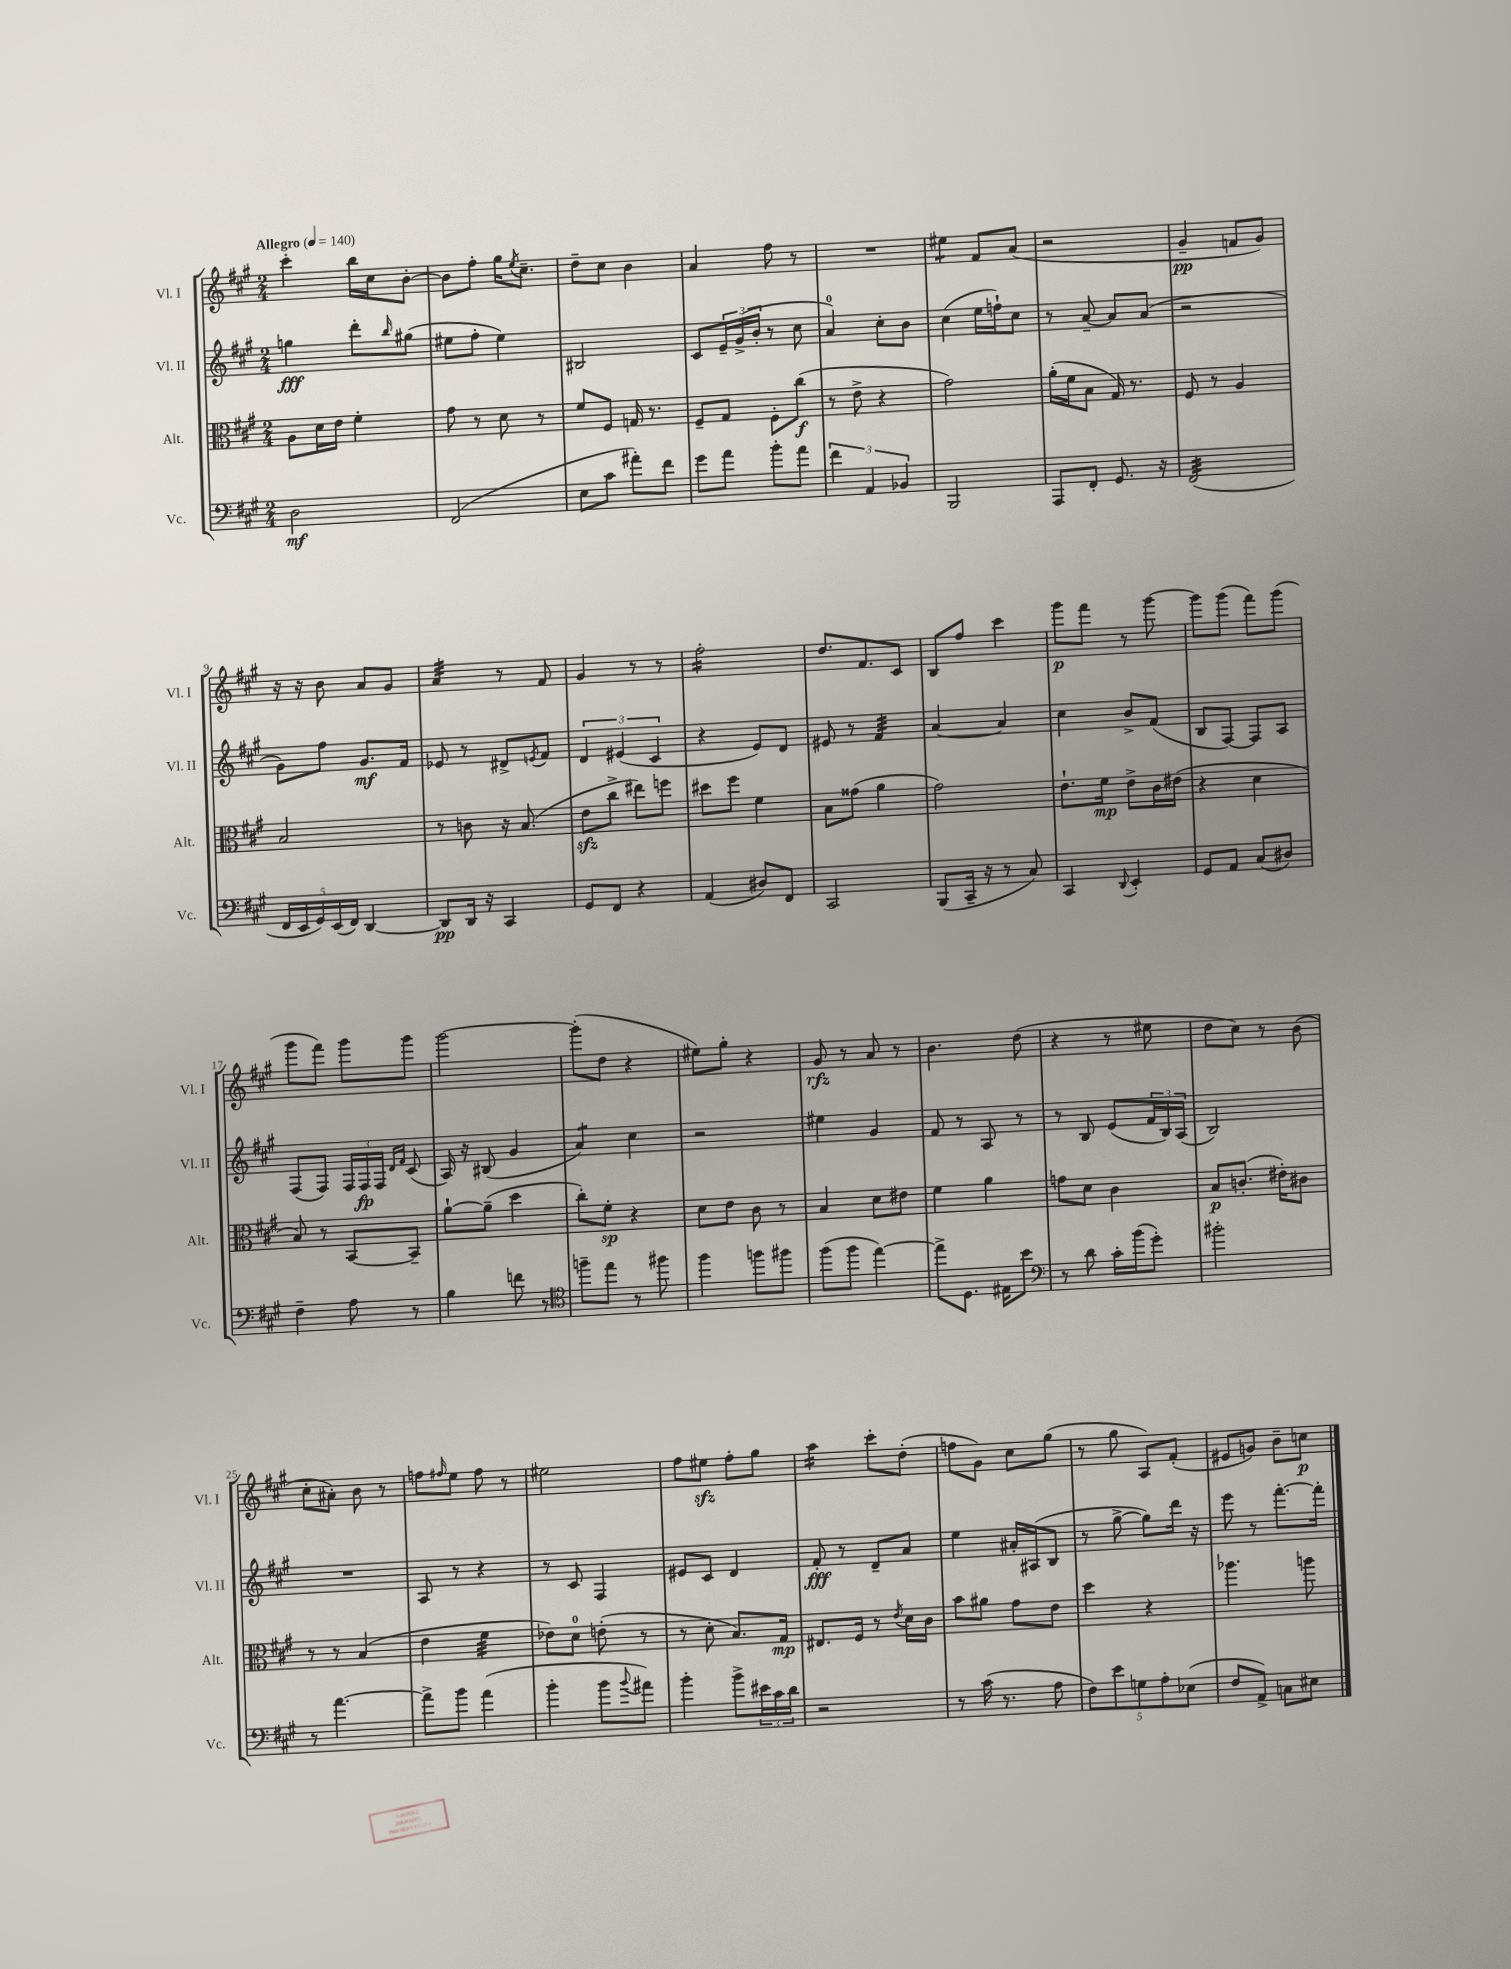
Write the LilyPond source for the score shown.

<<
\new StaffGroup <<
\new Staff = "s0" \with { instrumentName = "Vl. I" shortInstrumentName = "Vl. I" } {
    \clef treble \key a \major \numericTimeSignature \time 2/4 \tempo "Allegro" 4 = 140
    cis'''4-. b''16 cis''16 b'8~-. |
    b'8 fis''8-. gis''16 \acciaccatura { e''8 } cis''8.-- |
    d''8-- cis''8 b'4 |
    a'4 fis''8 r8 |
    R2 |
    eis''4:8 fis'8 a'8( |
    r2 |
    gis'4--\pp f'8 gis'8) |
    r16 r16 b'8 a'8 gis'8 |
    a'4:32 r8 fis'8 |
    gis'4 r8 r8 |
    fis''2:16-. |
    d''8. fis'8. cis'8 |
    b8 fis''8 cis'''4 |
    gis'''8\p fis'''8 r8 gis'''8~ |
    gis'''8 gis'''8( fis'''8) gis'''8( |
    gis'''8 fis'''8) gis'''8 gis'''8 |
    gis'''2~ |
    gis'''8-.( d''8 r4 |
    eis''8) gis''8-. r4 |
    gis'8\rfz r8 a'8 r8 |
    b'4. d''8( |
    r4 r8 eis''8 |
    d''8 cis''8) r8 b'8( |
    cis''8-. ais'8-.) b'8 r8 |
    f''8 \grace { fis''16 } e''8 fis''8 r8 |
    eis''2 |
    fis''8 eis''8\sfz fis''8-. gis''8 |
    a''4:16 cis'''8-. d''8-.( |
    f''8 gis'8) cis''8 gis''8( |
    r8 gis''8 a8) fis'8-.( |
    eis'8 g'8) b'8-- c''8\p \bar "|." |
}
\new Staff = "s1" \with { instrumentName = "Vl. II" shortInstrumentName = "Vl. II" } {
    \clef treble \key a \major \numericTimeSignature \time 2/4
    g''4\fff d'''8-. \grace { b''16 } gis''8( |
    eis''8 fis''8-. eis''4) |
    bis2 |
    cis'8 \tuplet 3/2 { e'16-- gis'16->( b'16-. } r8 cis''8 |
    a'4-0) cis''8-. b'8 |
    cis''4( e''16 f''16-!) cis''8 |
    r8 a'8~-- a'8 a'8( |
    r2 |
    gis'8) fis''8 gis'8.\mf fis'16 |
    ees'8 r8 dis'8-> \acciaccatura { e'8 } fis'8 |
    \tuplet 3/2 { d'4 eis'4( cis'4 } |
    r4 e'8) d'8 |
    eis'8 r8 fis'4:32 |
    a'4~ a'4 |
    cis''4 b'8-> fis'8( |
    b8 fis8~) fis8 a8 |
    fis8( fis8) \tuplet 3/2 { fis16 fis16\fp fis16 } \grace { d'16 fis'16 } cis'8( |
    a16) r16 bis8( gis'4 |
    a'4:8) cis''4 |
    r2 |
    eis''4 gis'4 |
    fis'8 r8 a8 r8 |
    r8 b8 e'8( \tuplet 3/2 { fis'16 b16) a16( } |
    b2) |
    R2 |
    a8 r8 r4 |
    r8 cis'8 fis4 |
    eis'8 cis'8 d'4 |
    fis'8-.\fff r8 d'8-- a'8 |
    e''4 ais'16-. ais16( b8 |
    r8 gis''8~-> gis''8) d'''16 r16 |
    e'''8 r8 fis'''8.~-. fis'''16-. \bar "|." |
}
\new Staff = "s2" \with { instrumentName = "Alt." shortInstrumentName = "Alt." } {
    \clef alto \key a \major \numericTimeSignature \time 2/4
    a8 d'16 e'16 fis'4-. |
    gis'8 r8 d'8 r8 |
    fis'8 fis8 g16 r8. |
    fis8-- gis8 fis8-. cis''8\f( |
    r8 e'8-> r4 |
    gis'2) |
    a'16-.( fis'16 b8 gis16) r8. |
    fis8 r8 a4 |
    b2 |
    r8 c'8 r16 b8.( |
    e'8\sfz cis''8-> eis''8) f''8 |
    dis''8 fis''8 fis'4 |
    b8 gisis'8( a'4 |
    gis'2) |
    e'8.-! fis'16\mp e'8-> cis'16 eis'16( |
    r4 d'4 |
    b8) r8 b,8~ b,8-- |
    a'8~-! a'8--( d''4 |
    cis''8-.) fis'8-.\sp r4 |
    d'8 e'8 cis'8 r8 |
    b4 d'8 eis'8 |
    fis'4 a'4 |
    g'8 d'8 cis'4 |
    b8\p c'8.-.( eis'16-.) cis'8 |
    r8 r8 b4( |
    e'4 fis'4:32 |
    ees'8) d'8-0 e'8-.( r8 |
    r8 d'8-. b8.) gis16\mp |
    eis8. fis16 r8 \acciaccatura { e'8 } d'16 cis'16 |
    b'8 ais'8 gis'8 e'8 |
    d''4 r4 |
    aes''4. a''8 \bar "|." |
}
\new Staff = "s3" \with { instrumentName = "Vc." shortInstrumentName = "Vc." } {
    \clef bass \key a \major \numericTimeSignature \time 2/4
    d2\mf |
    fis,2( |
    e8 cis'8 ais'8-.) fis'8 |
    gis'8 a'8 b'8-. a'8 |
    \tuplet 3/2 { fis'4 a,4 bes,4 } |
    b,,2 |
    a,,8 fis,8-. gis,8. r16 |
    fis,2:32( |
    \tuplet 5/4 { fis,16 e,16 gis,16) e,16( fis,16) } d,4~ |
    d,8\pp d,16 r16 cis,4 |
    gis,8 fis,8 r4 |
    a,4( dis8) fis,8 |
    cis,2 |
    b,,8( cis,16-- r16 r8 cis8) |
    cis,4 \appoggiatura { d,8 } e,4-. |
    gis,8 a,8 cis8( dis8) |
    fis4-- a8 r8 |
    b4 f'8 r8 |
    \clef tenor f''8-- e''8 r8 fis''8 |
    fis''4 f''8 fis''8 |
    fis''8( fis''8 e''4~) |
    e''8-> d8. eis16 b'8 |
    \clef bass r8 d'8 cis'16-. b'16( gis'8-.) |
    bis'2-. |
    r8 a'4.~ |
    a'8-> b'8 a'4( |
    b'4-. b'8 \appoggiatura { b'8 } ais'8) |
    b'4-. b'8-> \tuplet 3/2 { eis'16 cis'16 d'16 } |
    r2 |
    r8 cis'16( r8. a8 |
    \tuplet 5/4 { fis8) e'8 g8 a8-. ees8( } |
    fis8 a,8->) c8 eis8 \bar "|." |
}
>>
>>
